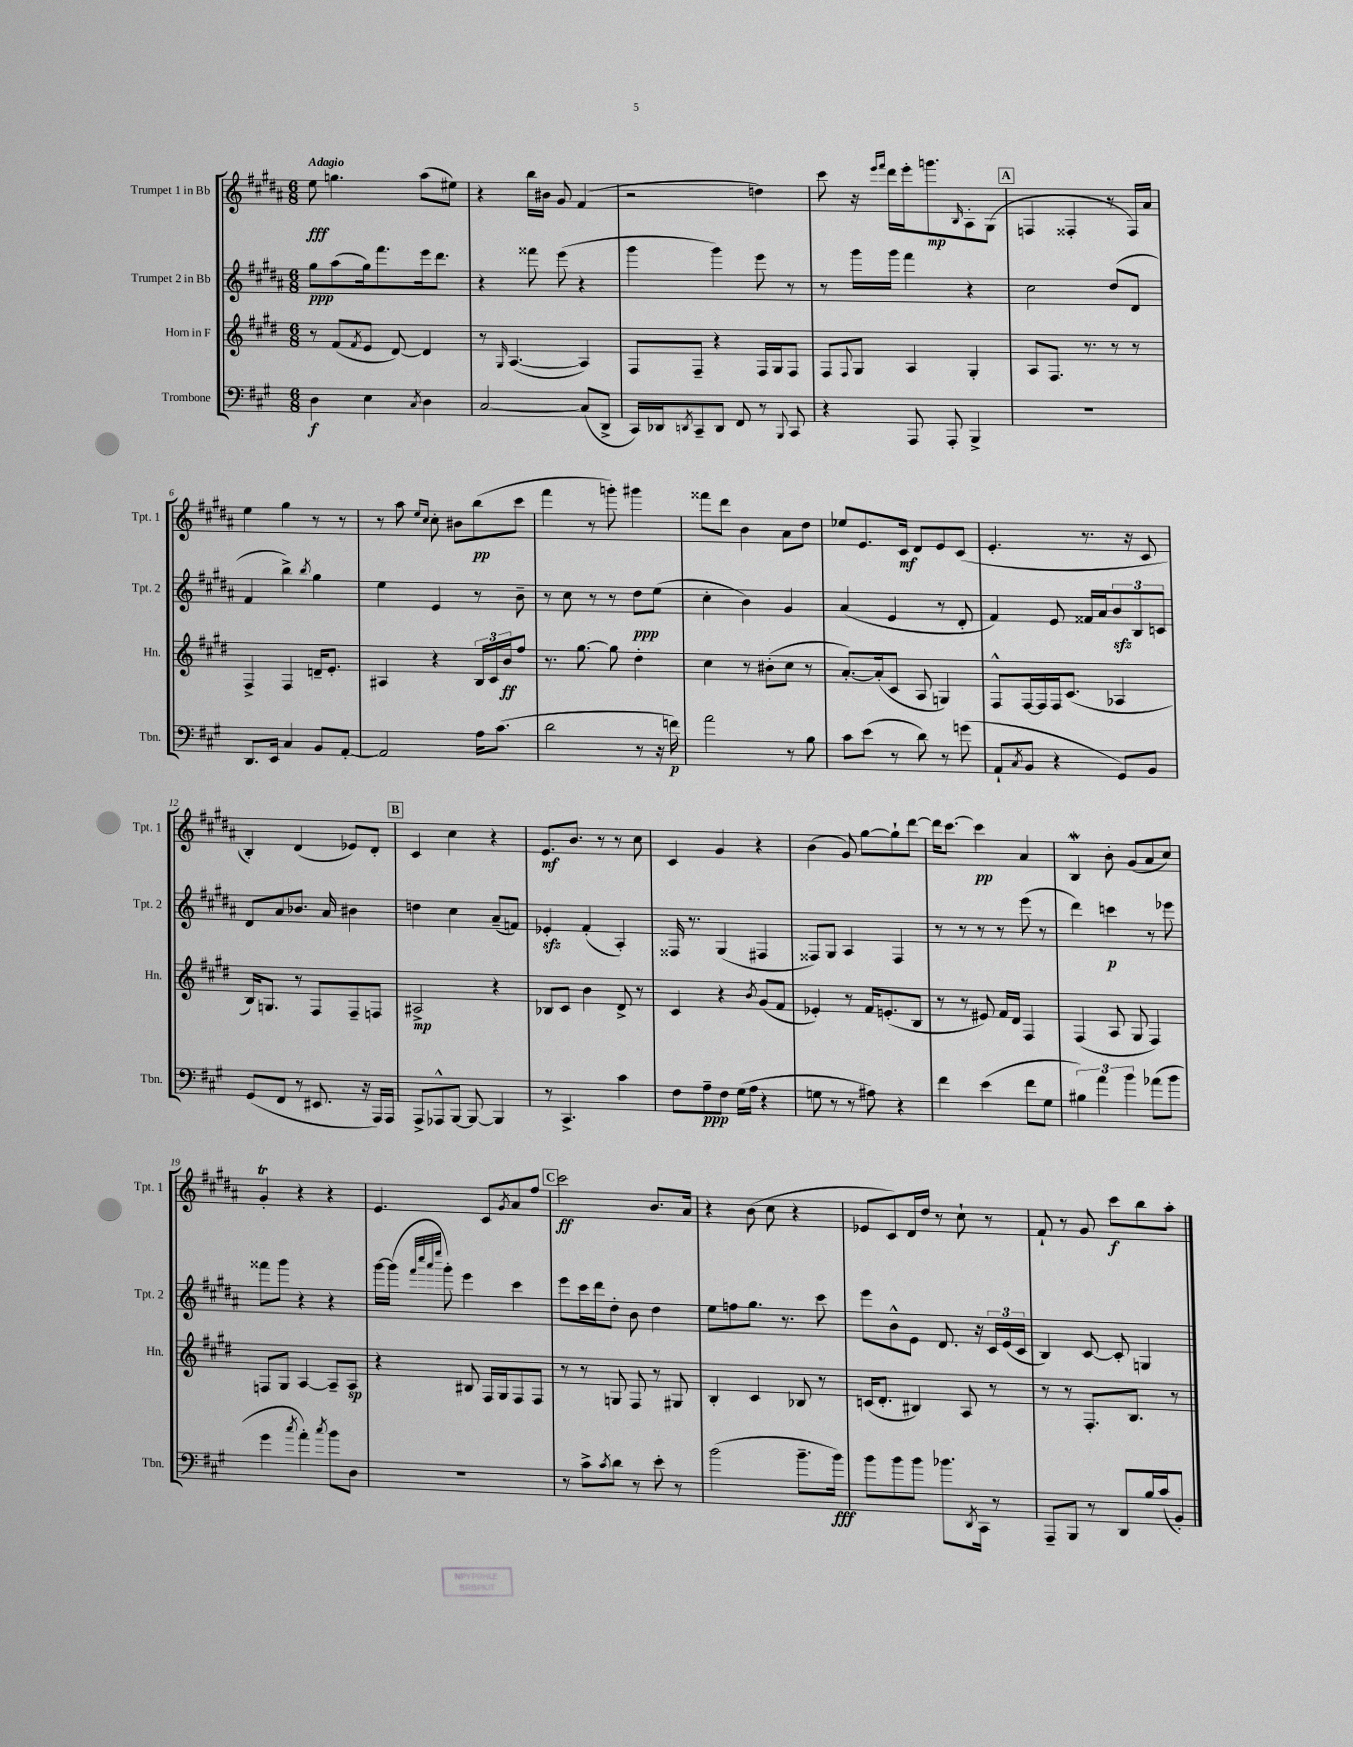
<<
\new StaffGroup <<
\new Staff = "s0" \with { instrumentName = "Trumpet 1 in Bb" shortInstrumentName = "Tpt. 1" } {
    \clef treble \key b \major \numericTimeSignature \time 6/8 \tempo "Adagio"
    e''8\fff g''4. ais''8( eis''8) |
    r4 b''16 bis'16 gis'8 fis'4( |
    r2 d''4) |
    cis'''8 r16 \grace { e'''16 fis'''16 } dis'''16 e'''16-. g'''8.\mp \grace { b16 } ais8-. gis8( |
    \mark \markup { \box "A" } f4 fisis4-. r8 fisis16) ais'16 |
    e''4 gis''4 r8 r8 |
    r8 ais''8 \grace { e''16 cis''16 } cis''8-. bis'8 b''8\pp( cis'''8 |
    fis'''4 r8 g'''8-.) gis'''4 |
    fisis'''8 dis'''8 b'4 ais'8 dis''8 |
    ees''8 e'8. cis'16\mf dis'8 e'8 cis'8( |
    e'4.-. r8. r16 cis'8 |
    b4-.) dis'4( ees'8) dis'8-. |
    \mark \markup { \box "B" } cis'4 cis''4 r4 |
    e'8.\mf b'8. r8 r8 cis''8 |
    cis'4 gis'4 r4 |
    b'4( gis'8) gis''8~ gis''8-! dis'''8~ |
    dis'''16 cis'''8.~ cis'''4\pp ais'4 |
    b4\mordent b'8-. gis'8( ais'8 cis''8) |
    gis'4-.\trill r4 r4 |
    e'4. cis'8 \acciaccatura { gis'8 } ais'8 fis''8 |
    \mark \markup { \box "C" } cis'''2\ff b'8. ais'16 |
    r4 b'8( cis''8 r4 |
    ees'8 cis'8) dis'16 dis''16 r8 cis''8-! r8 |
    fis'8-! r8 gis'8 cis'''8\f b''8 ais''8-. \bar "|." |
}
\new Staff = "s1" \with { instrumentName = "Trumpet 2 in Bb" shortInstrumentName = "Tpt. 2" } {
    \clef treble \key b \major \numericTimeSignature \time 6/8
    gis''8\ppp ais''8( gis''16) fis'''8. e'''16 dis'''8. |
    r4 fisis'''8 e'''8( r4 |
    gis'''4 gis'''4) e'''8 r8 |
    r8 gis'''16 gis'''16 fis'''4 r4 |
    \mark \markup { \box "A" } cis''2 dis''8( dis'8 |
    fis'4 b''4->) \acciaccatura { b''8 } gis''4 |
    e''4 e'4 r8 b'8-- |
    r8 cis''8 r8 r8 dis''8\ppp e''8( |
    cis''4-. b'4) gis'4 |
    ais'4( e'4 r8 dis'8-. |
    fis'4) e'8 fisis'16 ais'16 \tuplet 3/2 { b'8\sfz b8 c'8 } |
    dis'8 ais'8 bes'8. ais'16 bis'4 |
    \mark \markup { \box "B" } d''4 cis''4 ais'8--( f'8) |
    ees'4-.\sfz fis'4-.( ais4-.) |
    fisis16 r8. gis4( fis4 |
    fisis8) gis8 ais4 fisis4 |
    r8 r8 r8 r8 e'''8( r8 |
    dis'''4) c'''4\p r8 ees'''8 |
    fisis'''8 gis'''8 r4 r4 |
    gis'''16~ gis'''16( \grace { fis'''32 cis''''32 ais'''32 e''''32 } gis'''8-.) e'''4 cis'''4 |
    \mark \markup { \box "C" } e'''8 cis'''16 dis'''16 dis''8-. b'8 dis''4 |
    e''8 f''8 gis''8. r8. cis'''8 |
    e'''8 b'8-^ e'8 dis'8. r16 \tuplet 3/2 { cis'16 e'16( cis'16 } |
    b4) cis'8~ cis'8-. g4 \bar "|." |
}
\new Staff = "s2" \with { instrumentName = "Horn in F" shortInstrumentName = "Hn." } {
    \clef treble \key e \major \numericTimeSignature \time 6/8
    r8 fis'8( \acciaccatura { fis'8 } e'8 dis'8~) dis'4 |
    r8 \grace { gis16 } a4.~( a4) |
    fis8 fis8-- r4 fis16 gis16 fis8 |
    fis8 \appoggiatura { fis8 } gis8 a4 gis4-. |
    \mark \markup { \box "A" } a8 fis8. r8. r8 r8 |
    fis4-> fis4 d'16-- e'8.-. |
    ais4 r4 \tuplet 3/2 { b16 cis'16 b'16\ff } fis''8 |
    r8. gis''8.~ gis''8 dis''4-. |
    cis''4 r8 bis'8-.( cis''8 r8 |
    a'8.~-.) a'16-.( cis'8 a8 g4) |
    fis8-^ fis16~ fis16 fis16 cis'8.( aes4 |
    b16) g8. r8 fis8 fis8-- f8 |
    \mark \markup { \box "B" } ais2->\mp r4 |
    bes8 cis'8 b'4 dis'8-> r8 |
    cis'4 r4 \acciaccatura { b'8 } gis'8( fis'8 |
    ees'4-.) r8 fis'16 e'8.-.( b8 |
    r8 r8 eis'8) fis'16 dis'16 fis4 |
    fis4( a8 gis8 fis4) |
    f8 gis8 a4~ a8-- a8\sp |
    r4 bis8 fis16 gis16 fis8 fis8 |
    \mark \markup { \box "C" } r8 r8 g8 fis8 r8 gis8 |
    b4-. cis'4 bes8 r8 |
    c'16( dis'8.-. bis4) a8 r8 |
    r8 r8 fis8.-. b8. r8 \bar "|." |
}
\new Staff = "s3" \with { instrumentName = "Trombone" shortInstrumentName = "Tbn." } {
    \clef bass \key a \major \numericTimeSignature \time 6/8
    d4\f e4 \acciaccatura { cis8 } d4 |
    cis2~ cis8( d,8-> |
    cis,16) des,16 \acciaccatura { d,8 } cis,8-- d,8 fis,8 r8 \appoggiatura { b,,8 } cis,8 |
    r4 a,,8 a,,8-. b,,4-> |
    \mark \markup { \box "A" } R2. |
    d,8. e,16 cis4 b,8 a,8~-. |
    a,2 a16 cis'8.( |
    d'2 r8 r16 f'16\p) |
    a'2 r8 b8 |
    cis'8 e'8( r8 d'8) r8 g'8( |
    a,8-! \acciaccatura { cis8 } b,8 r4 gis,8) b,8 |
    gis,8( fis,8 r8 eis,8. r16 a,,16) a,,16 |
    \mark \markup { \box "B" } a,,8-> aes,,8-^ b,,8~ b,,8~ b,,4 |
    r8 cis,4.-> cis'4 |
    fis8 a8--\ppp fis8 gis16( a16 r4 |
    g8 r8 r8 ais8) r4 |
    fis'4 e'4( fis'8 gis8 |
    \tuplet 3/2 { bis4) a'4 b'4 } aes'8( b'8 |
    gis'4 \acciaccatura { cis''8 } a'4-.) \acciaccatura { cis''8 } b'8 d8 |
    R2. |
    \mark \markup { \box "C" } r8 cis'8-> \acciaccatura { cis'8 } d'8 r8 e'8-. r8 |
    b'2( b'8.-- b'16\fff) |
    b'8 b'8 b'8 bes'8. \acciaccatura { d,8 } cis,16 r8 |
    a,,8-- b,,8 r8 d,8 b16 cis'16( b,8-.) \bar "|." |
}
>>
>>
